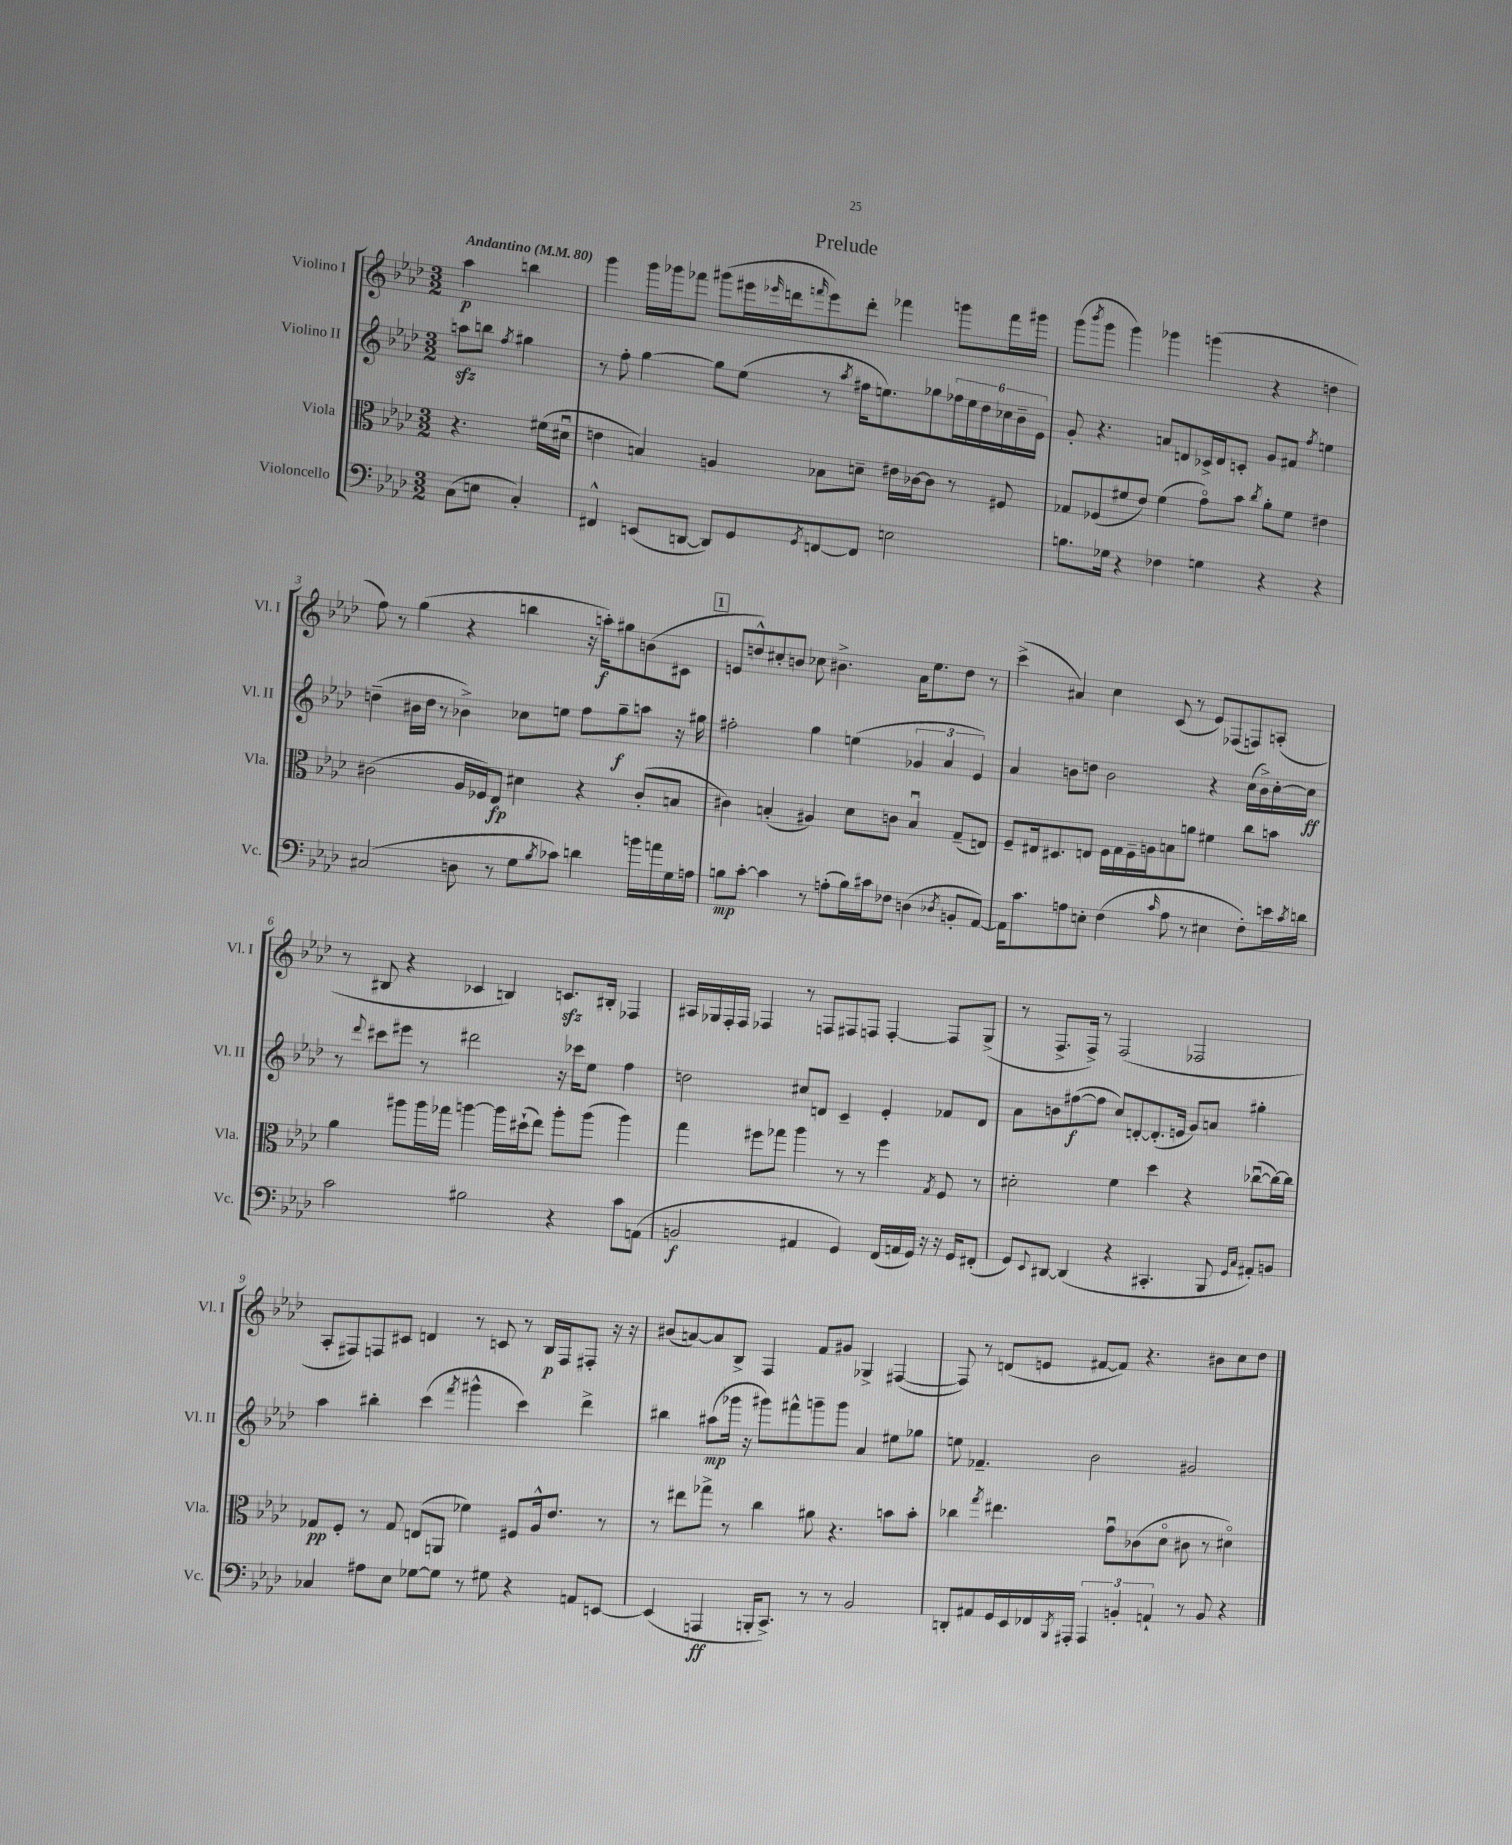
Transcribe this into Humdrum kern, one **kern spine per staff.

**kern	**kern	**kern	**kern
*staff4	*staff3	*staff2	*staff1
*clefF4	*clefC3	*clefG2	*clefG2
*k[b-e-a-d-]	*k[b-e-a-d-]	*k[b-e-a-d-]	*k[b-e-a-d-]
*M3/2	*M3/2	*M3/2	*M3/2
*MM80	*MM80	*MM80	*MM80
(8C	4.r	8aa	4aa-
8E	.	8bb	.
.	.	8qff	.
4C')	.	4gg#	4bb
.	(16f#	.	.
.	16d#u	.	.
=	=	=	=
4FF#^^	4e	8r	4ggg
.	.	8ff'	.
(8EE	4B)	[4gg	16ggg
.	.	.	16ggg-
[8DD	.	.	8fff-
8DD])	4A	8gg]	(8ggg#
8GG	.	(8ee-	16eee#
.	.	.	16qqeee-
.	.	.	16ddd
8qGG	.	.	16qqfff
[8FF	8B-	8r	8eee-)
.	.	8qaa-	.
8FF]	8d~	16ff#	8ddd'
.	.	8.ee)	.
2E	16e#	.	4fff-
.	[16c-	.	.
.	8c-]	8gg-	.
.	8r	24ff-	8ggg
.	.	24ee	.
.	.	24dd-	.
.	8F#	24cc-	16fff-
.	.	24b-~	.
.	.	.	16ggg#
.	.	24e-	.
=	=	=	=
8.B	8G-	8g'	(8ggg
.	.	.	8qbbb-
.	(8F-	4.r	8ggg
16G-	.	.	.
4r	8f#	.	4ggg)
.	8e-)	.	.
4F-	(4f#	8a	4ggg-
.	.	8d	.
4G	8go)	16c-^	(4ggg
.	.	16d	.
.	8b-	8c'	.
.	8qcc	.	.
4r	8a-'	8g	4r
.	8f#	8f#	.
.	.	8qff	.
4r	4e#	4ee	4dd
=	=	=	=
(2C#	(2c#	(4dd~	8ff)
.	.	.	8r
.	.	16b#	(4gg
.	.	16dd	.
.	.	8r	.
8D	16A-	4b-^)	4r
.	16F-)	.	.
8r	8E-	.	.
8G	4d#	8cc-	4bb
8qB-	.	.	.
8c-)	.	8ee	.
4d	4r	8ff	16r
.	.	.	16aa')
.	.	8gg~	8gg#
16b	(8c#'	8aa	(8b
16a	.	.	.
16G	8B	16r	8c#
16A	.	16gg#	.
=	=	=	=
8B	4c#)	2ff#'	8e
[8c'	.	.	8dd^^)
4c]	(4B'	.	8cc#'
.	.	.	8b
8r	4A#)	4gg	8cc-
(8A'	.	.	4.b#^
16B)	8d-	(4ee	.
16c#	.	.	.
8F-	8c	.	.
(4D	4Bu	6g-	16a-
.	.	.	8.ee-
.	.	6a-	.
8qD-	.	.	.
8BB'	(8G~	.	8dd
.	.	6e-)	.
[8AA-)	8E)	.	8r
=	=	=	=
16AA-]	8F~	4a-	(4ccc^
8.c	.	.	.
.	16E#	.	.
.	8.D#	.	.
8A	.	8b	4a#)
8E'	8E	8dd	.
(4F	16F	2b	4cc
.	16G	.	.
.	16F~	.	.
.	16A	.	.
16qqc	.	.	.
8A	8B	.	(8c
8r	8a	.	8r
4E#	4f#	4r	8e-)
.	.	.	(8F-
8F')	8cc	(16cc	8F)
.	.	16b^)	.
16e	8b	[16cc'	(8A'
8qc	.	.	.
16d	.	16cc]	.
=	=	=	=
2c	4a-	8r	8r
.	.	8qqddd-	.
.	.	8ccc#	8B#
.	8aa#	8eee#	4r
.	16aa#	8r	.
.	16gg-	.	.
2B#	[4aa	2ddd#	4c-
.	16aa]	.	4B)
.	(16dd#`	.	.
.	8ee-)	.	.
4r	8aa'	16r	8.c
.	.	16ccc-	.
.	(8aa	8ee-	.
.	.	.	16B#'
8c	4aa)	4ff	4F-
(8AA	.	.	.
=	=	=	=
2BB	4gg	2dd	16A#
.	.	.	16G-
.	.	.	16F'
.	.	.	16F
.	8ff#	.	4F-
.	8gg-	.	.
4AA#	4aa-	8cc#	8r
.	.	8d	8F
4GG)	8r	4c~	8F#
.	8r	.	8F
(16FF	4ff#	4e-'	[4F'
16AA	.	.	.
16GG)	.	.	.
16r	.	.	.
.	8qG	.	.
16r	8F	8f-	8F]
16GG	.	.	.
(8FF#'	8r	8d	(8G-^
=	=	=	=
8GG)	2d#'	8a-	8r
8qqEE-	.	.	.
[8DD#	.	8b	8.F^
(4DD#]	.	([8ff#	.
.	.	.	16F^)
.	.	8ff#]	8r
4r	4f	8cc)	(2F
.	.	[8d'	.
4.CC#'	4dd-	(8.d']	.
.	.	16e	.
.	4r	8g)	2F-
8BBB-	.	8a	.
16qqGG	.	.	.
16qqC	.	.	.
8AA#')	([8cc-u	4gg#'	.
8BB	16cc-_)	.	.
.	16cc-]	.	.
=	=	=	=
4C-	8G-	4aa-	8A-'
.	8F'	.	8F#)
8A#	8r	4bb#'	8F
8E-	8G-	.	8c#
[8G-	(8E	(4ccc	4d
8G-]	8AA	.	.
.	.	8qfff	.
8r	4f-)	4ggg#^^	8r
8G#	.	.	8c
4r	8F#	4ccc)	8r
.	16A-^^	.	16B-
.	8.e-	.	16F
8AA	.	4ddd-^	8F#'
[8EE	8r	.	16r
.	.	.	16r
=	=	=	=
(4EE]	8r	4bb#	(8b#
.	8ee#	.	[8a)
4AAA	8gg-^	(8aa#	8a]
.	8r	16ggg-	8B-^
.	.	16r	.
16BBB'	4cc	8ggg#)	4F
8.CC^)	.	.	.
.	.	8fff#^^	.
8r	8a#	8ggg~	8f
8r	4.r	8ggg	8g#
2BB-	.	4a-	4G-^
.	8b	8ee#	([4F#
.	8b'	8gg-	.
=	=	=	=
8DD'	4cc-	8ee	8F#])
8AA#	.	4.f-~	8r
.	8qgg	.	.
16GG	4.ee#	.	(8d
16EE-	.	.	.
16FF-	.	.	8e
8qBBB-	.	.	.
16AAA#'	.	.	.
6AAA#	.	2b-	[8f#
.	8gu	.	8f#])
6BB'	.	.	.
.	(8c-	.	4.r
6AA`	.	.	.
.	8d-o	.	.
8r	8c#	2g#	.
8BB	8r	.	8b#
4r	4d#o)	.	8cc
.	.	.	8dd-
==	==	==	==
*-	*-	*-	*-
